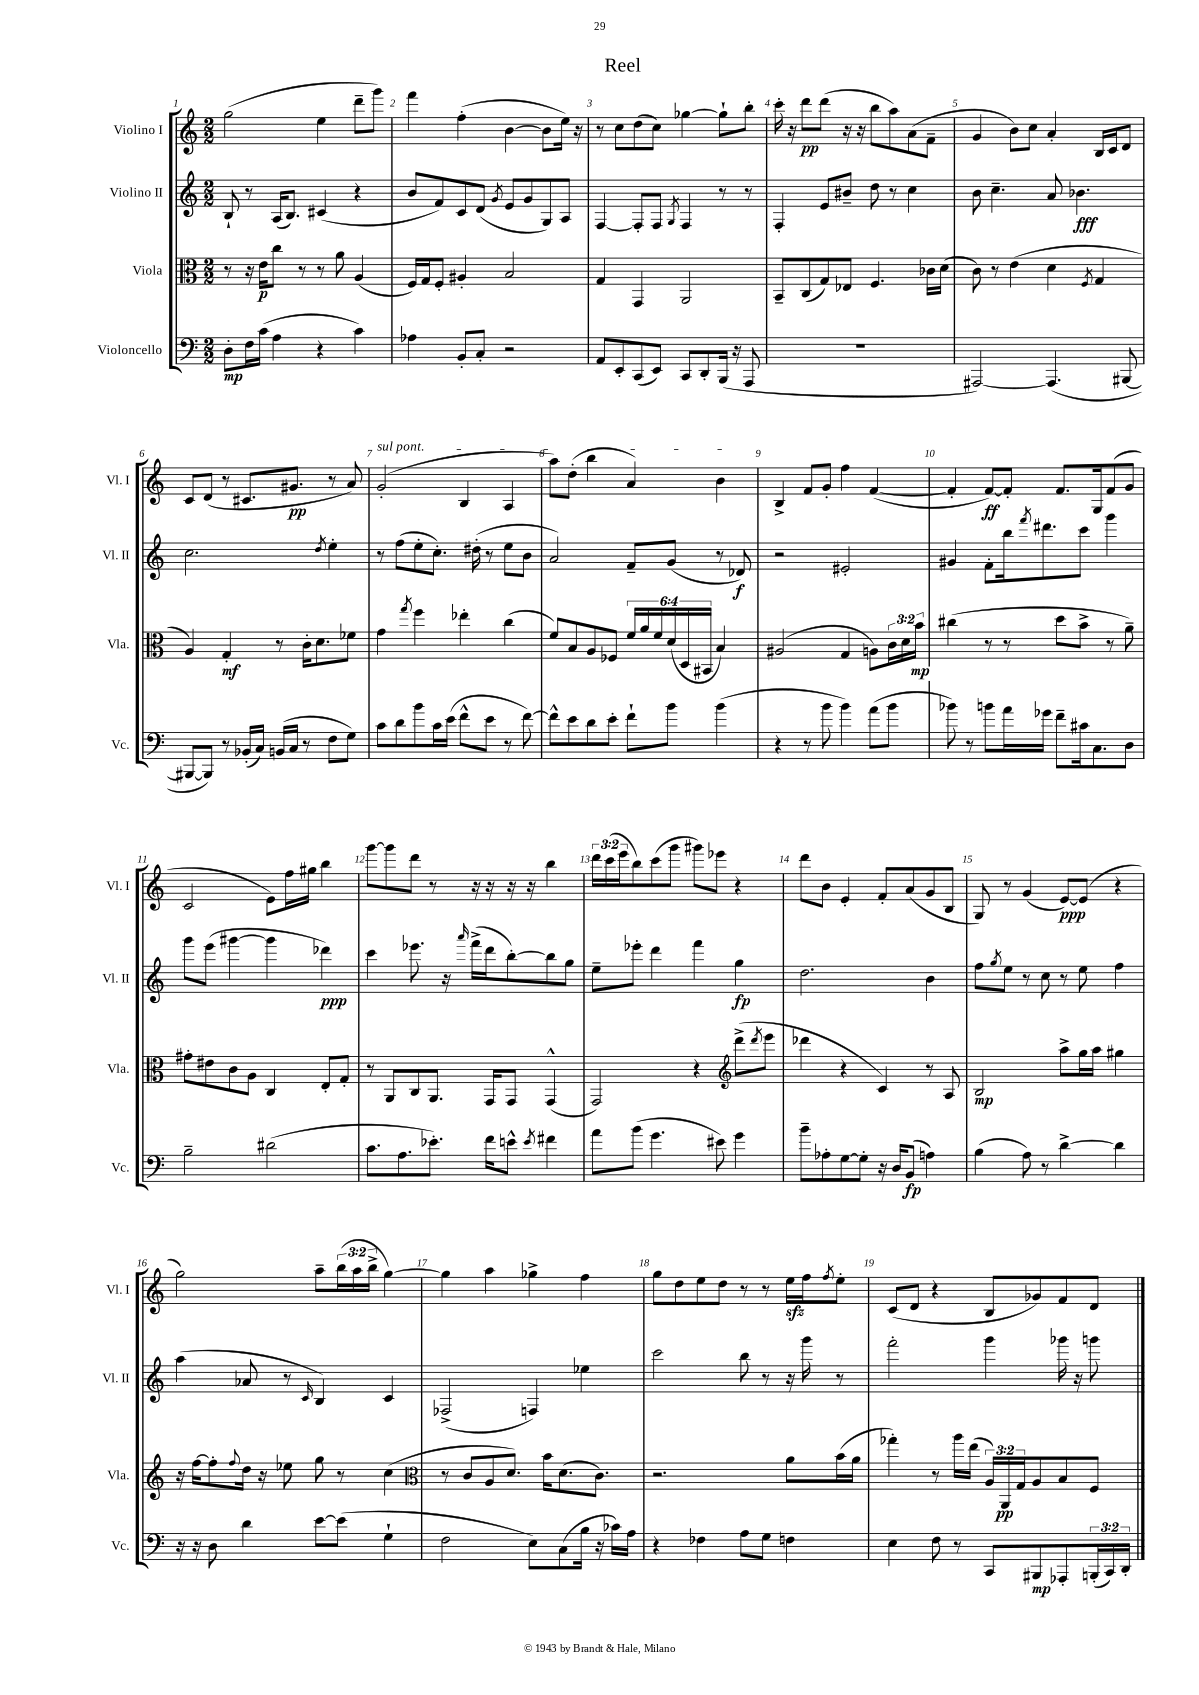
\header { title = "Reel" }
<<
\new StaffGroup <<
\new Staff = "s0" \with { instrumentName = "Violino I" shortInstrumentName = "Vl. I" } {
    \clef treble \key c \major \numericTimeSignature \time 2/2 \override Staff.TupletNumber.text = #tuplet-number::calc-fraction-text
    g''2( e''4 d'''8-- g'''8) |
    f'''4 f''4-.( b'4~ b'8 e''16) r16 |
    r8 c''8 d''8( c''8) ges''4~ ges''8-! b''8-. |
    c'''16-. r16 d'''8\pp d'''8( r16 r16 b''8 a''8) a'8( f'8-- |
    g'4 b'8) c''8 a'4-. b16 c'16 d'8 |
    c'8 d'8( r8 cis'8. gis'8.\pp r8 a'8) |
    \once \override TextSpanner.bound-details.left.text = \markup { \italic "sul pont." } g'2-.\startTextSpan( b4 a4 |
    a''8) d''8-.( b''4 a'4) b'4\stopTextSpan |
    b4-> f'8 g'8-. f''4 f'4~( |
    f'4-. f'8~\ff) f'8-. f'8. g16 f'8( g'8 |
    c'2 e'8) f''16 gis''16 b''4 |
    g'''8~ g'''8 d'''8 r8 r16 r16 r16 r16 b''4 |
    \tuplet 3/2 { d'''16 c'''16( e'''16 } b''8) c'''8( g'''8 gis'''8) ees'''8 r4 |
    d'''8 b'8 e'4-. f'8-. a'8( g'8 b8 |
    g8) r8 g'4( e'8~\ppp) e'8( r4 |
    g''2) a''8-- \tuplet 3/2 { b''16( a''16 b''16-> } g''4~) |
    g''4 a''4 ges''4-> f''4 |
    g''8 d''8 e''8 d''8 r8 r8 e''16\sfz f''16 \acciaccatura { f''8 } e''8-. |
    c'8( d'8 r4 b8 ges'8) f'8 d'8 \bar "|." |
}
\new Staff = "s1" \with { instrumentName = "Violino II" shortInstrumentName = "Vl. II" } {
    \clef treble \key c \major \numericTimeSignature \time 2/2
    b8-! r8 a16( b8.) cis'4( r4 |
    b'8 f'8) c'8 d'8( \acciaccatura { g'8 } e'8 g'8 g8) a8 |
    f4~ f8-. f8 \acciaccatura { g8 } f4 r8 r8 |
    f4-. e'8 bis'8-- d''8 r8 c''4 |
    b'8 c''4.-- a'8 bes'4.\fff |
    c''2. \acciaccatura { d''8 } e''4-. |
    r8 f''8( e''8-. c''8.-.) dis''16-.( r8 e''8 b'8 |
    a'2) f'8-- g'8( r8 des'8\f) |
    r2 eis'2-. |
    gis'4 f'8-. b''16 \acciaccatura { f'''8 } dis'''8. c'''8 g'''4 |
    g'''8 e'''8( gis'''4~ gis'''4 des'''4\ppp) |
    c'''4 ees'''8. r16 \grace { a'''16 } f'''16->( d'''16 b''8~-.) b''8 g''8 |
    e''8-- ees'''8-. d'''4 f'''4 g''4\fp |
    d''2. b'4 |
    f''8 \acciaccatura { g''8 } e''8 r8 c''8 r8 e''8 f''4 |
    a''4( aes'8 r8 \grace { c'16 } b4) c'4 |
    fes2->( f4) ees''4 |
    c'''2 b''8 r8 r16 g'''16 r8 |
    f'''2-. g'''4 ges'''16 r16 g'''8 \bar "|." |
}
\new Staff = "s2" \with { instrumentName = "Viola" shortInstrumentName = "Vla." } {
    \clef alto \key c \major \numericTimeSignature \time 2/2 \override Staff.TupletNumber.text = #tuplet-number::calc-fraction-text
    r8 r16 e'16\p c''8 r8 r8 a'8 a4( |
    f16) g16 f8-. ais4-. b2 |
    g4 g,4 a,2 |
    b,8-- c8( g8) ees8 f4. ces'16 d'16( |
    c'8) r8 e'4( d'4 \acciaccatura { f8 } g4 |
    a4) g4-.\mf r8 c'16-. d'8. fes'8 |
    g'4 \acciaccatura { g''8 } f''4 ees''4-. c''4( |
    f'8) b8 a8 fes8 \tuplet 6/4 { f'16 a'16 f'16 d'16( d16 bis,16 } b4) |
    ais2( g4 a8) \tuplet 3/2 { c'16 d'16 b'16\mp } |
    cis''4( r8 r8 d''8 b'8-> r8 a'8--) |
    gis'8-. eis'8 c'8 a8 c4 e8-. g8-. |
    r8 a,8 c8 a,8. g,16 g,8 g,4-^( |
    g,2) r4 \clef treble d'''8->( \acciaccatura { d'''8 } e'''8 |
    des'''4 r4 c'4) r8 a8 |
    b2\mp a''8-> g''16 a''16 gis''4 |
    r16 f''16~ f''8-. \appoggiatura { f''8 } d''16 r16 ees''8 g''8 r8 c''4( |
    \clef alto r8 c'8 a8 d'8.) b'16 d'8.( c'8.) |
    r2. a'8 b'16( a'16 |
    ges''4-.) r8 a''16 e''16( \tuplet 3/2 { a16) a,16\pp g16 } a8 b8 f8 \bar "|." |
}
\new Staff = "s3" \with { instrumentName = "Violoncello" shortInstrumentName = "Vc." } {
    \clef bass \key c \major \numericTimeSignature \time 2/2 \override Staff.TupletNumber.text = #tuplet-number::calc-fraction-text
    d8-.\mp f16 c'16( a4 r4 c'4) |
    aes4 b,8-. c8-. r2 |
    a,8 e,8-. c,8( e,8) c,8 d,8-. b,,16( r16 a,,8 |
    R1 |
    ais,,2~) ais,,4.( bis,,8~ |
    bis,,8~ bis,,8) r8 bes,16-.( c16) b,16( c16 r8 f8 g8) |
    c'8 d'8 b'8 c'16 e'16( f'8-^ e'8 r8 f'8~) |
    f'8-^ e'8 d'8 e'8-. f'8-! b'8 b'4( |
    r4 r8 b'8 b'4) a'8( b'8 |
    bes'8) r8 b'8 a'16 ges'16 f'8-- cis'16 c8. d8 |
    b2-- dis'2( |
    c'8. a8. ees'8.-.) f'16 e'8-^ \acciaccatura { e'8 } fis'4 |
    a'8 b'8( g'4. eis'8) g'4 |
    b'8-- aes8-. g8~ g8-. r16 d16 b,8\fp( a4) |
    b4( a8) r8 d'4~-> d'4 |
    r16 r16 d8 d'4 e'8~ e'8( g4-! |
    f2 e8) c8( b16 r16 ces'16) a16 |
    r4 fes4 a8 g8 f4 |
    e4 f8 r8 c,8 bis,,8\mp aes,,8-. \tuplet 3/2 { b,,16-.( c,16) d,16-. } \bar "|." |
}
>>
>>
\layout { \context { \Score \override BarNumber.break-visibility = ##(#f #t #t) barNumberVisibility = #all-bar-numbers-visible } }
